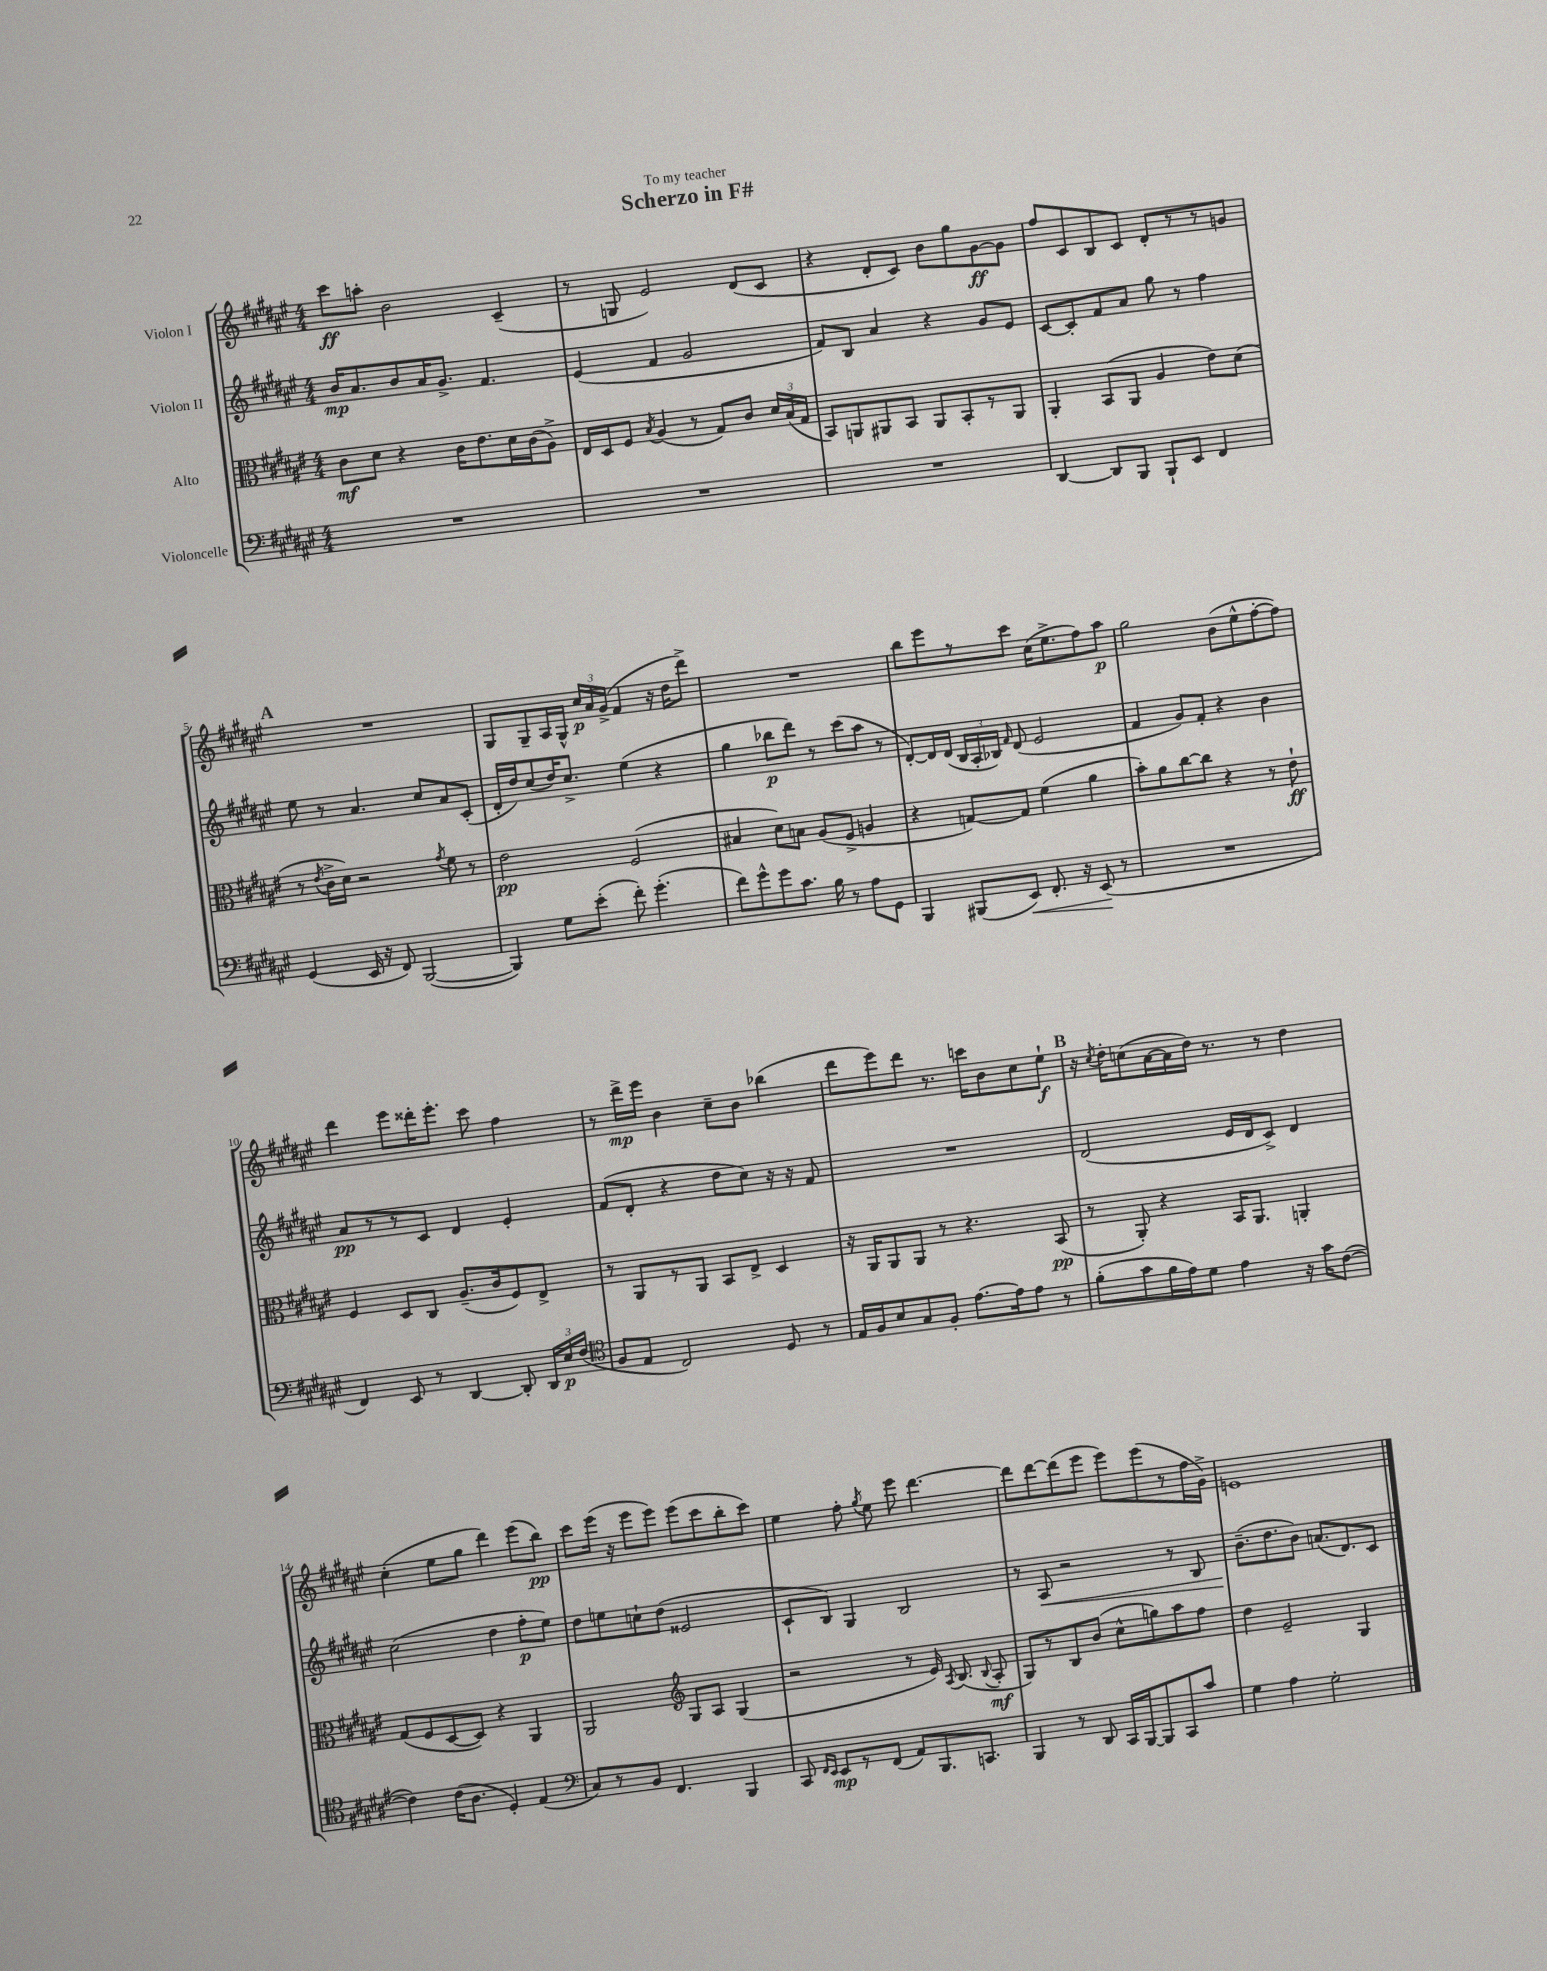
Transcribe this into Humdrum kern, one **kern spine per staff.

**kern	**dynam	**kern	**dynam	**kern	**dynam	**kern	**dynam
*part4	*part4	*part3	*part3	*part2	*part2	*part1	*part1
*staff4	*staff4	*staff3	*staff3	*staff2	*staff2	*staff1	*staff1
*I"Violoncelle	*	*I"Alto	*	*I"Violon II	*	*I"Violon I	*
*clefF4	*	*clefC3	*	*clefG2	*	*clefG2	*
*k[f#c#g#d#a#e#]	*	*k[f#c#g#d#a#e#]	*	*k[f#c#g#d#a#e#]	*	*k[f#c#g#d#a#e#]	*
*M4/4	*	*M4/4	*	*M4/4	*	*M4/4	*
=1	=1	=1	=1	=1	=1	=1	=1
1r	.	8c#\L	mf	16b/KL	mp	8ccc#\L	ff
.	.	.	.	8.a#/	.	.	.
.	.	8d#\J	.	.	.	8aan'\J	.
.	.	4r	.	8b/	.	2b\	.
.	.	.	.	16a#/K	.	.	.
.	.	.	.	8.g#^/J	.	.	.
.	.	16c#\KL	.	.	.	.	.
.	.	8.e#\	.	.	.	.	.
.	.	.	.	4.f#/	.	.	.
.	.	16d#\L	.	.	.	(4c#~/	.
.	.	(16c#\J	.	.	.	.	.
.	.	8A#^\J)	.	.	.	.	.
=2	=2	=2	=2	=2	=2	=2	=2
1r	.	16E#/LL	.	(4e#/	.	8r	.
.	.	16D#/J	.	.	.	.	.
.	.	8F#/J	.	.	.	8Gn/	.
.	.	8qB/	.	.	.	.	.
.	.	(4A#/	.	4f#/	.	2e#/)	.
.	.	8r	.	2g#/	.	.	.
.	.	8G#/L)	.	.	.	.	.
.	.	8c#/J	.	.	.	(8d#/L	.
.	.	24d#/LL	.	.	.	8c#/J	.
.	.	(24B/	.	.	.	.	.
.	.	24G#/JJ	.	.	.	.	.
=3	=3	=3	=3	=3	=3	=3	=3
1r	.	8BB/L)	.	8f#/L)	.	4r	.
.	.	8AAn/	.	8B/J	.	.	.
.	.	8AA#X/	.	4a#/	.	8d#'/L	.
.	.	8BB/J	.	.	.	8c#/J)	.
.	.	8AA#/L	.	4r	.	8b\L	.
.	.	8BB'/	.	.	.	8gg#\	.
.	.	8r	.	8g#/L	.	[8g#\	ff
.	.	8AA#/J	.	8e#/J	.	8g#\J]	.
=4	=4	=4	=4	=4	=4	=4	=4
[4DD#/	.	4AA#'/	.	[8c#/L	.	8ff#/L	.
.	.	.	.	8c#'/]	.	8c#/	.
8DD#/L]	.	(8BB/L	.	8f#/	.	8B/	.
8BBB/J	.	8AA#/J	.	8a#/J	.	8c#/J	.
8BBB`/L	.	4A#/	.	8gg#\	.	8d#'/L	.
8EE#/J	.	.	.	8r	.	8r	.
4FF#/	.	8e#\L)	.	4ff#\	.	8r	.
.	.	(8d#\J	.	.	.	8gn/J	.
!!LO:LB:g=z
!!LO:REH:place=s1:t=A
=5	=5	=5	=5	=5	=5	=5	=5
(4GG#/	.	8r	.	8ee#\	.	1r	.
.	.	8qe#/	.	.	.	.	.
.	.	16c#^\LL	.	8r	.	.	.
.	.	16d#\JJ)	.	.	.	.	.
16EE#/	.	2r	.	4.a#/	.	.	.
16r	.	.	.	.	.	.	.
8FF#/)	.	.	.	.	.	.	.
([2BBB/	.	.	.	.	.	.	.
.	.	.	.	8cc#/L	.	.	.
.	.	8qg#/	.	.	.	.	.
.	.	8f#\	.	8a#/	.	.	.
.	.	8r	.	(8c#'/J	.	.	.
=6	=6	=6	=6	=6	=6	=6	=6
4BBB/])	.	2e#\	pp	16d#'/LL	.	8G#/L	.
.	.	.	.	16dd#/J)	.	.	.
.	.	.	.	(8cc#/	.	8G#~/	.
8G#\L	.	.	.	16dd#/K)	.	16A#/L	.
.	.	.	.	8.cc#^/J	.	16G#^^/JJ	.
(8e#'\J	.	.	.	.	.	24cc#/LL	p
.	.	.	.	.	.	24a#/	.
.	.	.	.	.	.	(24g#^/JJ	.
8f#'\)	.	(2F#/	.	(4ee#\	.	4f#/	.
(4.g#'\	.	.	.	.	.	.	.
.	.	.	.	4r	.	16r	.
.	.	.	.	.	.	16dd#\KL	.
.	.	.	.	.	.	8ddd#^\J)	.
=7	=7	=7	=7	=7	=7	=7	=7
8f#\L)	.	4B#X/	.	4gg#\	.	1r	.
8g#^^\	.	.	.	.	.	.	.
8g#\	.	8d#\L)	.	8bb-X\L	p	.	.
8.c#\J	.	8Bn\J	.	8ddd#\J)	.	.	.
.	.	(8A#/L	.	8r	.	.	.
16B\	.	.	.	.	.	.	.
8r	.	8F#^/J	.	(8ccc#\L	.	.	.
8A#\L	.	4An/	.	8aa#\J	.	.	.
8GG#\J	.	.	.	8r	.	.	.
=8	=8	=8	=8	=8	=8	=8	=8
4BBB/	.	4r	.	[8d#'/L)	.	8bb\L	.
.	.	.	.	16d#/L]	.	8eee#\	.
.	.	.	.	(16d#/JJ	.	.	.
(8BBB#X/L	.	[8Gn/L)	.	24B/LL	.	8r	.
.	.	.	.	24A#'/	.	.	.
.	.	.	.	24B-X/JJ)	.	.	.
.	.	.	.	16qqf#/	.	.	.
!	!LO:HP:b	!	!	!	!	!	!
8EE#/J)	<	8G/J]	.	(8d#/	.	8ccc#\J	.
8.FF#'/	.	(4f#\	.	2e#/	.	(16cc#\KL	.
.	.	.	.	.	.	8.ee#^\	.
16r	.	.	.	.	.	.	.
(8EE#/	.	4a#\	.	.	.	8ff#\)	.
8r	[	.	.	.	.	8aa#\J	p
=9	=9	=9	=9	=9	=9	=9	=9
1r	.	8b'\L)	.	4f#/	.	2gg#\	.
.	.	8a#\	.	.	.	.	.
.	.	[8cc#\	.	8g#/L)	.	.	.
.	.	8cc#\J]	.	8f#'/J	.	.	.
.	.	4r	.	4r	.	(8b\L	.
.	.	.	.	.	.	8ee#^^\	.
.	.	8r	.	4b\	.	[8ff#'\	.
.	.	8e#`\	ff	.	.	8ff#\J])	.
!!LO:LB:g=z
=10	=10	=10	=10	=10	=10	=10	=10
4FF#/)	.	4F#/	.	8a#/L	pp	4ddd#\	.
.	.	.	.	8r	.	.	.
8EE#/	.	8D#/L	.	8r	.	8eee#\L	.
8r	.	8C#/J	.	8c#/J	.	16ddd##X'\K	.
.	.	.	.	.	.	8.eee#'\J	.
[4DD#/	.	(8.A#~/L	.	4d#/	.	.	.
.	.	.	.	.	.	8ccc#\	.
.	.	16c#/k	.	.	.	.	.
8DD#'/]	.	8F#/)	.	4e#'/	.	4ff#\	.
24DD#/LL	.	8E#^/J	.	.	.	.	.
24E#/	p	.	.	.	.	.	.
(24F#/JJ	.	.	.	.	.	.	.
=11	=11	=11	=11	=11	=11	=11	=11
*clefC4	*	*	*	*	*	*	*
8F#/L	.	8r	.	(8f#/L	.	8r	.
8E#/J	.	8AA#/L	.	8d#'/J	.	16ddd#^\LL	mp
.	.	.	.	.	.	16eee#\JJ	.
2C#/)	.	8r	.	4r	.	4b\	.
.	.	8AA#/J	.	.	.	.	.
.	.	8BB/L	.	8dd#\L	.	8cc#~\L	.
.	.	8E#^/J	.	8cc#\J)	.	8b\J	.
8D#/	.	4D#/	.	16r	.	(4bb-X\	.
.	.	.	.	16r	.	.	.
8r	.	.	.	8f#/	.	.	.
=12	=12	=12	=12	=12	=12	=12	=12
16E#/LL	.	16r	.	1r	.	8ddd#\L	.
16F#/J	.	16AA#/KL	.	.	.	.	.
8B/	.	8AA#/	.	.	.	8eee#\)	.
8G#/	.	8AA#/J	.	.	.	8ddd#\J	.
8F#'/J	.	8r	.	.	.	8.r	.
[8.e#\L	.	4.r	.	.	.	.	.
.	.	.	.	.	.	16cccn\KL	.
.	.	.	.	.	.	8b\	.
16e#\k]	.	.	.	.	.	.	.
8e#\J	.	.	.	.	.	8cc#\	.
8r	.	(8BB/	pp	.	.	8ee#`\J	f
!!LO:REH:place=s1:t=B
=13	=13	=13	=13	=13	=13	=13	=13
(8f#'\L	.	8r	.	(2d#/	.	16r	.
.	.	.	.	.	.	8qcc#/	.
.	.	.	.	.	.	16dd#'\KL	.
8g#\	.	8AA#'/)	.	.	.	(8ccn\	.
16f#\L	.	4r	.	.	.	[16a#\L	.
16e#\J)	.	.	.	.	.	16a#\]	.
8d#\J	.	.	.	.	.	16dd#\JJ)	.
.	.	.	.	.	.	8.r	.
4e#\	.	16BB/KL	.	16e#/LL	.	.	.
.	.	8.AA#/J	.	16d#/J	.	.	.
.	.	.	.	8c#^/J)	.	8r	.
16r	.	4AAn'/	.	4d#/	.	4dd#\	.
16g#\KL	.	.	.	.	.	.	.
([8c#\J	.	.	.	.	.	.	.
!!LO:LB:g=z
=14	=14	=14	=14	=14	=14	=14	=14
4c#\])	.	(8G#/L	.	(2cc#\	.	(4cc#'\	.
.	.	8F#/	.	.	.	.	.
(16c#\KL	.	[8D#/	.	.	.	8ee#\L	.
8.A#\J	.	.	.	.	.	.	.
.	.	8D#/J])	.	.	.	8gg#\J	.
4D#'/)	.	4r	.	4dd#\	.	4ddd#\)	.
(4E#/	.	4AA#/	.	8ff#'\L	p	(8eee#\L	.
.	.	.	.	8ee#\J)	.	8bb\J)	pp
=15	=15	=15	=15	=15	=15	=15	=15
*clefF4	*	*	*	*	*	*	*
8C#/L)	.	2AA#/	.	8dd#\L	.	8ccc#\L	.
8r	.	.	.	8een\	.	(16eee#\Jk	.
.	.	.	.	.	.	16r	.
8BB/J	.	.	.	8ccn`\	.	8eee#\L	.
4.FF#/	.	.	.	(8dd#\J	.	8eee#\J)	.
*	*	*clefG2	*	*	*	*	*
.	.	8G#/L	.	2e##X/	.	(8eee#\L	.
.	.	8A#/J	.	.	.	8ccc#\	.
4BBB/	.	(4G#/	.	.	.	8bb'\	.
.	.	.	.	.	.	8ccc#\J)	.
=16	=16	=16	=16	=16	=16	=16	=16
8CC#/	.	2r	.	8c#`/L	.	4ee#\	.
16qqFF#/LL	.	.	.	.	.	.	.
16qqEE#/JJ	.	.	.	.	.	.	.
8EE#/L	mp	.	.	8B/J)	.	.	.
8r	.	.	.	4G#/	.	8ff#'\	.
.	.	.	.	.	.	8qgg#/	.
(8FF#/J	.	.	.	.	.	8ee#\	.
8AA#/L)	.	8r	.	2B/	.	8eee#\	.
8.BBB/	.	16e#/)	.	.	.	[4.ddd#\	.
.	.	8qA#/	.	.	.	.	.
.	.	(8.B/	.	.	.	.	.
8.CCn/J	.	.	.	.	.	.	.
.	.	8qqB/	.	.	.	.	.
.	.	8A#'/	mf	.	.	.	.
=17	=17	=17	=17	=17	=17	=17	=17
4BBB/	.	8G#/L)	.	8r	.	8ddd#\L]	.
!	!	!	!	!	!LO:HP:b	!	!
.	.	8r	.	8A#/	<	[8ddd#\	.
8r	.	8B/	.	2r	.	(8ddd#\]	.
8DD#/	.	(8b/J	.	.	.	8eee#\J	.
16CC#/LL	.	8cc#^^\L	.	.	.	8eee#\L)	.
[16BBB/J	.	.	.	.	.	.	.
8BBB/]	.	8ggn\)	.	.	.	(8eee#\	.
8CC#/	.	8aa#\	.	8r	.	8r	.
8c#/J	.	8ff#\J	.	8B/	.	16ff#\L	.
.	.	.	.	.	.	16g#^\JJ)	.
=18	=18	=18	=18	=18	=18	=18	=18
4G#\	.	4dd#\	.	(8.b~\L	.	1en	.
.	.	.	.	8.dd#\	[	.	.
4A#\	.	2e#~/	.	.	.	.	.
.	.	.	.	8b\J)	.	.	.
2G#'\	.	.	.	(8.an/L	.	.	.
.	.	.	.	8.d#/)	.	.	.
.	.	4G#/	.	.	.	.	.
.	.	.	.	8c#/J	.	.	.
==	==	==	==	==	==	==	==
*-	*-	*-	*-	*-	*-	*-	*-
